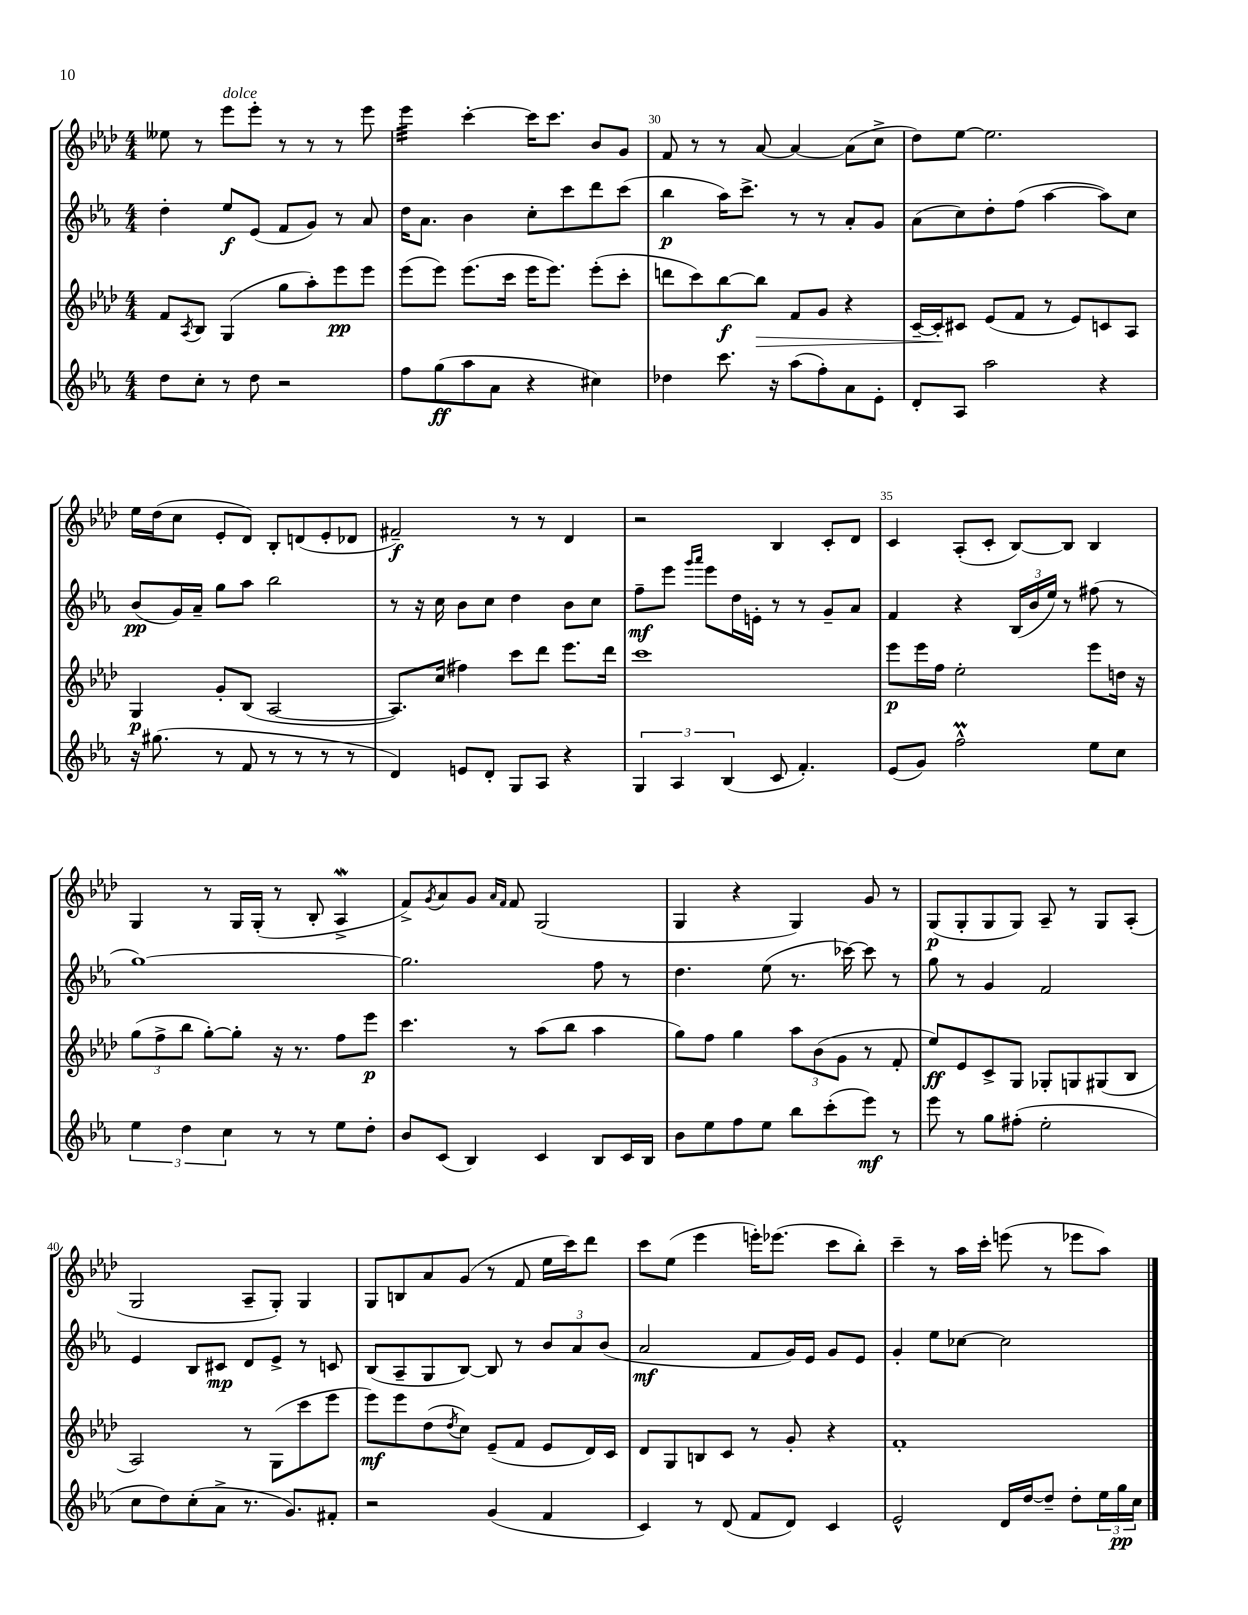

**kern	**dynam	**kern	**dynam	**kern	**dynam	**kern	**dynam
*part4	*part4	*part3	*part3	*part2	*part2	*part1	*part1
*staff4	*staff4	*staff3	*staff3	*staff2	*staff2	*staff1	*staff1
*clefG2	*	*clefG2	*	*clefG2	*	*clefG2	*
*k[b-e-a-]	*	*k[b-e-a-d-]	*	*k[b-e-a-]	*	*k[b-e-a-d-]	*
*M4/4	*	*M4/4	*	*M4/4	*	*M4/4	*
=28	=28	=28	=28	=28	=28	=28	=28
8dd\L	.	8f/L	.	4dd'\	.	8ee--X\	.
.	.	8qA-/	.	.	.	.	.
8cc'\J	.	8B-/J	.	.	.	8r	.
!	!	!	!	!	!	!LO:TX:a:i:t=dolce	!
8r	.	(4G/	.	8ee-/L	f	8eee-\L	.
8dd\	.	.	.	(8e-/J	.	8eee-'\J	.
2r	.	8gg\L	.	8f/L	.	8r	.
.	.	8aa-'\)	.	8g/J)	.	8r	.
.	.	8eee-\	pp	8r	.	8r	.
.	.	8eee-\J	.	8a-/	.	8eee-\	.
=29	=29	=29	=29	=29	=29	=29	=29
*	*	*	*	*	*	*tremolo	*
8ff\L	.	(8eee-\L	.	16dd\KL	.	32eee-\LLL	.
.	.	.	.	.	.	32eee-\	.
.	.	.	.	8.a-\J	.	32eee-\	.
.	.	.	.	.	.	32eee-\	.
(8gg\	ff	8eee-\J)	.	.	.	32eee-\	.
.	.	.	.	.	.	32eee-\	.
.	.	.	.	.	.	32eee-\	.
.	.	.	.	.	.	32eee-\JJJ	.
*	*	*	*	*	*	*Xtremolo	*
8aa-\	.	(8.eee-\L	.	4b-\	.	[4ccc'\	.
8a-\J	.	.	.	.	.	.	.
.	.	16ccc\Jk	.	.	.	.	.
4r	.	16eee-\KL	.	8cc'\L	.	16ccc\KL]	.
.	.	8.eee-\J)	.	.	.	8.ccc\J	.
.	.	.	.	8ccc\	.	.	.
4cc#X\)	.	(8eee-'\L	.	8ddd\	.	8b-/L	.
.	.	8ccc'\J	.	(8ccc\J	.	8g/J	.
=30	=30	=30	=30	=30	=30	=30	=30
4dd-X\	.	8dddn\L	.	4bb-\	p	8f/	.
.	.	8ccc\)	.	.	.	8r	.
8.ccc\	.	[8bb-\	f	16aa-\KL)	.	8r	.
.	.	.	.	8.ccc^\J	.	.	.
!	!	!	!LO:HP:b	!	!	!	!
.	.	8bb-\J]	>	.	.	[8a-/	.
16r	.	.	.	.	.	.	.
(8aa-\L	.	8f/L	.	8r	.	4a-/_	.
8ff'\)	.	8g/J	.	8r	.	.	.
8a-\	.	4r	.	8a-'/L	.	(8a-\L]	.
8e-'\J	.	.	.	8g/J	.	8cc^\J	.
=31	=31	=31	=31	=31	=31	=31	=31
8d'/L	.	[16c~/LL	.	(8a-\L	.	8dd-\L)	.
.	.	16c'/J]	.	.	.	.	.
8A-/J	.	8c#X/J	]	8cc\)	.	[8ee-\J	.
2aa-\	.	(8e-/L	.	8dd'\	.	2.ee-\]	.
.	.	8f/J	.	(8ff\J	.	.	.
.	.	8r	.	[4aa-\	.	.	.
.	.	8e-/L)	.	.	.	.	.
4r	.	8cn/	.	8aa-\L])	.	.	.
.	.	8A-/J	.	8cc\J	.	.	.
!!LO:LB:g=z
=32	=32	=32	=32	=32	=32	=32	=32
16r	.	4G/	p	(8b-/L	pp	16ee-\LL	.
(8.gg#X\	.	.	.	.	.	(16dd-\J	.
.	.	.	.	16g/L)	.	8cc\J	.
.	.	.	.	16a-~/JJ	.	.	.
8r	.	8g'/L	.	8gg\L	.	8e-'/L	.
8f/	.	(8B-/J	.	8aa-\J	.	8d-/J)	.
8r	.	[2A-/	.	2bb-\	.	8B-'/L	.
8r	.	.	.	.	.	(8dn/	.
8r	.	.	.	.	.	8e-'/	.
8r	.	.	.	.	.	8d-X/J	.
=33	=33	=33	=33	=33	=33	=33	=33
4d/)	.	8.A-/L])	.	8r	.	2f#X~/)	f
.	.	.	.	16r	.	.	.
.	.	(16cc/Jk	.	16cc\	.	.	.
8en/L	.	4ff#X\)	.	8b-\L	.	.	.
8d'/J	.	.	.	8cc\J	.	.	.
8G/L	.	8ccc\L	.	4dd\	.	8r	.
8A-/J	.	8ddd-\J	.	.	.	8r	.
4r	.	8.eee-\L	.	8b-\L	.	4d-/	.
.	.	.	.	8cc\J	.	.	.
.	.	16ddd-\Jk	.	.	.	.	.
=34	=34	=34	=34	=34	=34	=34	=34
6G/	.	1ccc	.	8ff~\L	mf	2r	.
.	.	.	.	8eee-\J	.	.	.
6A-/	.	.	.	.	.	.	.
.	.	.	.	16qqggg/LL	.	.	.
.	.	.	.	16qqaaa-/JJ	.	.	.
.	.	.	.	8eee-\L	.	.	.
(6B-/	.	.	.	.	.	.	.
.	.	.	.	16dd\L	.	.	.
.	.	.	.	16en'\JJ	.	.	.
8c/	.	.	.	8r	.	4B-/	.
4.f'/)	.	.	.	8r	.	.	.
.	.	.	.	8g~/L	.	8c'/L	.
.	.	.	.	8a-/J	.	8d-/J	.
=35	=35	=35	=35	=35	=35	=35	=35
(8e-/L	.	8eee-\L	p	4f/	.	4c/	.
8g/J)	.	16eee-\L	.	.	.	.	.
.	.	16ff\JJ	.	.	.	.	.
2ffM^^\	.	2ee-'\	.	4r	.	(8A-'/L	.
.	.	.	.	.	.	8c'/J	.
.	.	.	.	(24B-/LL	.	[8B-/L)	.
.	.	.	.	24b-/	.	.	.
.	.	.	.	24ee-/JJ)	.	.	.
.	.	.	.	8r	.	8B-/J]	.
8ee-\L	.	8eee-\L	.	(8ff#X\	.	4B-/	.
8cc\J	.	16ddn\Jk	.	8r	.	.	.
.	.	16r	.	.	.	.	.
!!LO:LB:g=z
=36	=36	=36	=36	=36	=36	=36	=36
6ee-\	.	(12gg\L	.	[1gg)	.	4G/	.
.	.	12ff^\	.	.	.	.	.
6dd\	.	12bb-\J	.	.	.	.	.
.	.	[8gg'\L)	.	.	.	8r	.
6cc\	.	.	.	.	.	.	.
.	.	8gg'\J]	.	.	.	16G/LL	.
.	.	.	.	.	.	(16G'/JJ	.
8r	.	16r	.	.	.	8r	.
.	.	8.r	.	.	.	.	.
8r	.	.	.	.	.	8B-'/	.
8ee-\L	.	8ff\L	.	.	.	4A-w^/	.
8dd'\J	.	8eee-\J	p	.	.	.	.
=37	=37	=37	=37	=37	=37	=37	=37
8b-/L	.	4.ccc\	.	2.gg\]	.	8f^/L)	.
.	.	.	.	.	.	8qg/	.
(8c/J	.	.	.	.	.	8a-/	.
4B-/)	.	.	.	.	.	8g/J	.
.	.	.	.	.	.	16qqa-/LL	.
.	.	.	.	.	.	16qqf/JJ	.
.	.	8r	.	.	.	8f/	.
4c/	.	(8aa-\L	.	.	.	(2G/	.
.	.	8bb-\J	.	.	.	.	.
8B-/L	.	4aa-\	.	8ff\	.	.	.
16c/L	.	.	.	8r	.	.	.
16B-/JJ	.	.	.	.	.	.	.
=38	=38	=38	=38	=38	=38	=38	=38
8b-\L	.	8gg\L)	.	4.dd\	.	4G/	.
8ee-\	.	8ff\J	.	.	.	.	.
8ff\	.	4gg\	.	.	.	4r	.
8ee-\J	.	.	.	(8ee-\	.	.	.
8bb-\L	.	12aa-\L	.	8.r	.	4G/)	.
.	.	(12b-\	.	.	.	.	.
(8ccc'\	.	.	.	.	.	.	.
.	.	12g\J	.	.	.	.	.
.	.	.	.	[16ccc-X\)	.	.	.
8eee-\J)	mf	8r	.	8ccc-\]	.	8g/	.
8r	.	8f'/	.	8r	.	8r	.
=39	=39	=39	=39	=39	=39	=39	=39
8eee-\	.	8ee-/L)	ff	8gg\	.	(8G/L	p
8r	.	8e-/	.	8r	.	8G'/	.
8gg\L	.	8c^/	.	4g/	.	8G/	.
(8ff#X'\J	.	8G/J	.	.	.	8G/J)	.
2ee-'\	.	8G-X'/L	.	2f/	.	8A-~/	.
.	.	8Gn/	.	.	.	8r	.
.	.	(8G#X/	.	.	.	8G/L	.
.	.	8B-/J	.	.	.	(8A-'/J	.
!!LO:LB:g=z
=40	=40	=40	=40	=40	=40	=40	=40
8cc\L	.	2A-/)	.	4e-/	.	2G/	.
8dd\)	.	.	.	.	.	.	.
(8cc'\	.	.	.	8B-/L	.	.	.
8a-^\J	.	.	.	8c#X/J	mp	.	.
8.r	.	8r	.	8d/L	.	8A-~/L	.
.	.	(8G\L	.	8e-^/J	.	8G'/J)	.
8.g/L)	.	.	.	.	.	.	.
.	.	8ccc\	.	8r	.	4G/	.
8f#X'/J	.	8eee-\J	.	8cn/	.	.	.
=41	=41	=41	=41	=41	=41	=41	=41
2r	.	8eee-\L)	mf	(8B-/L	.	8G/L	.
.	.	8eee-\	.	8A-~/	.	8Bn/	.
.	.	(8dd-\	.	8G/	.	8a-/	.
.	.	8qdd-/	.	.	.	.	.
.	.	8cc\J)	.	[8B-/J)	.	(8g/J	.
(4g/	.	(8e-~/L	.	8B-/]	.	8r	.
.	.	8f/J	.	8r	.	8f/	.
4f/	.	8e-/L	.	12b-/L	.	16ee-\LL	.
.	.	.	.	.	.	16ccc\J)	.
.	.	.	.	12a-/	.	.	.
.	.	16d-/L)	.	.	.	8ddd-\J	.
.	.	.	.	(12b-/J	.	.	.
.	.	16c/JJ	.	.	.	.	.
=42	=42	=42	=42	=42	=42	=42	=42
4c/)	.	8d-/L	.	2a-/	mf	8ccc\L	.
.	.	8G/	.	.	.	(8ee-\J	.
8r	.	8Bn/	.	.	.	4eee-\	.
(8d/	.	8c/J	.	.	.	.	.
8f/L	.	8r	.	8f/L	.	16eeen'\KL)	.
.	.	.	.	.	.	(8.eee-X\J	.
8d/J)	.	8g'/	.	16g/L)	.	.	.
.	.	.	.	16e-/JJ	.	.	.
4c/	.	4r	.	8g/L	.	8ccc\L	.
.	.	.	.	8e-/J	.	8bb-'\J)	.
=43	=43	=43	=43	=43	=43	=43	=43
2e-^^/	.	1f'	.	4g'/	.	4ccc~\	.
.	.	.	.	8ee-\L	.	8r	.
.	.	.	.	[8cc-X\J	.	16aa-\LL	.
.	.	.	.	.	.	16ccc'\JJ	.
16d/LL	.	.	.	2cc-\]	.	(8eeen\	.
[16dd/J	.	.	.	.	.	.	.
8dd~/J]	.	.	.	.	.	8r	.
8dd'\L	.	.	.	.	.	8eee-X\L	.
24ee-\L	.	.	.	.	.	8aa-\J)	.
24gg\	pp	.	.	.	.	.	.
24cc\JJ	.	.	.	.	.	.	.
==	==	==	==	==	==	==	==
*-	*-	*-	*-	*-	*-	*-	*-
